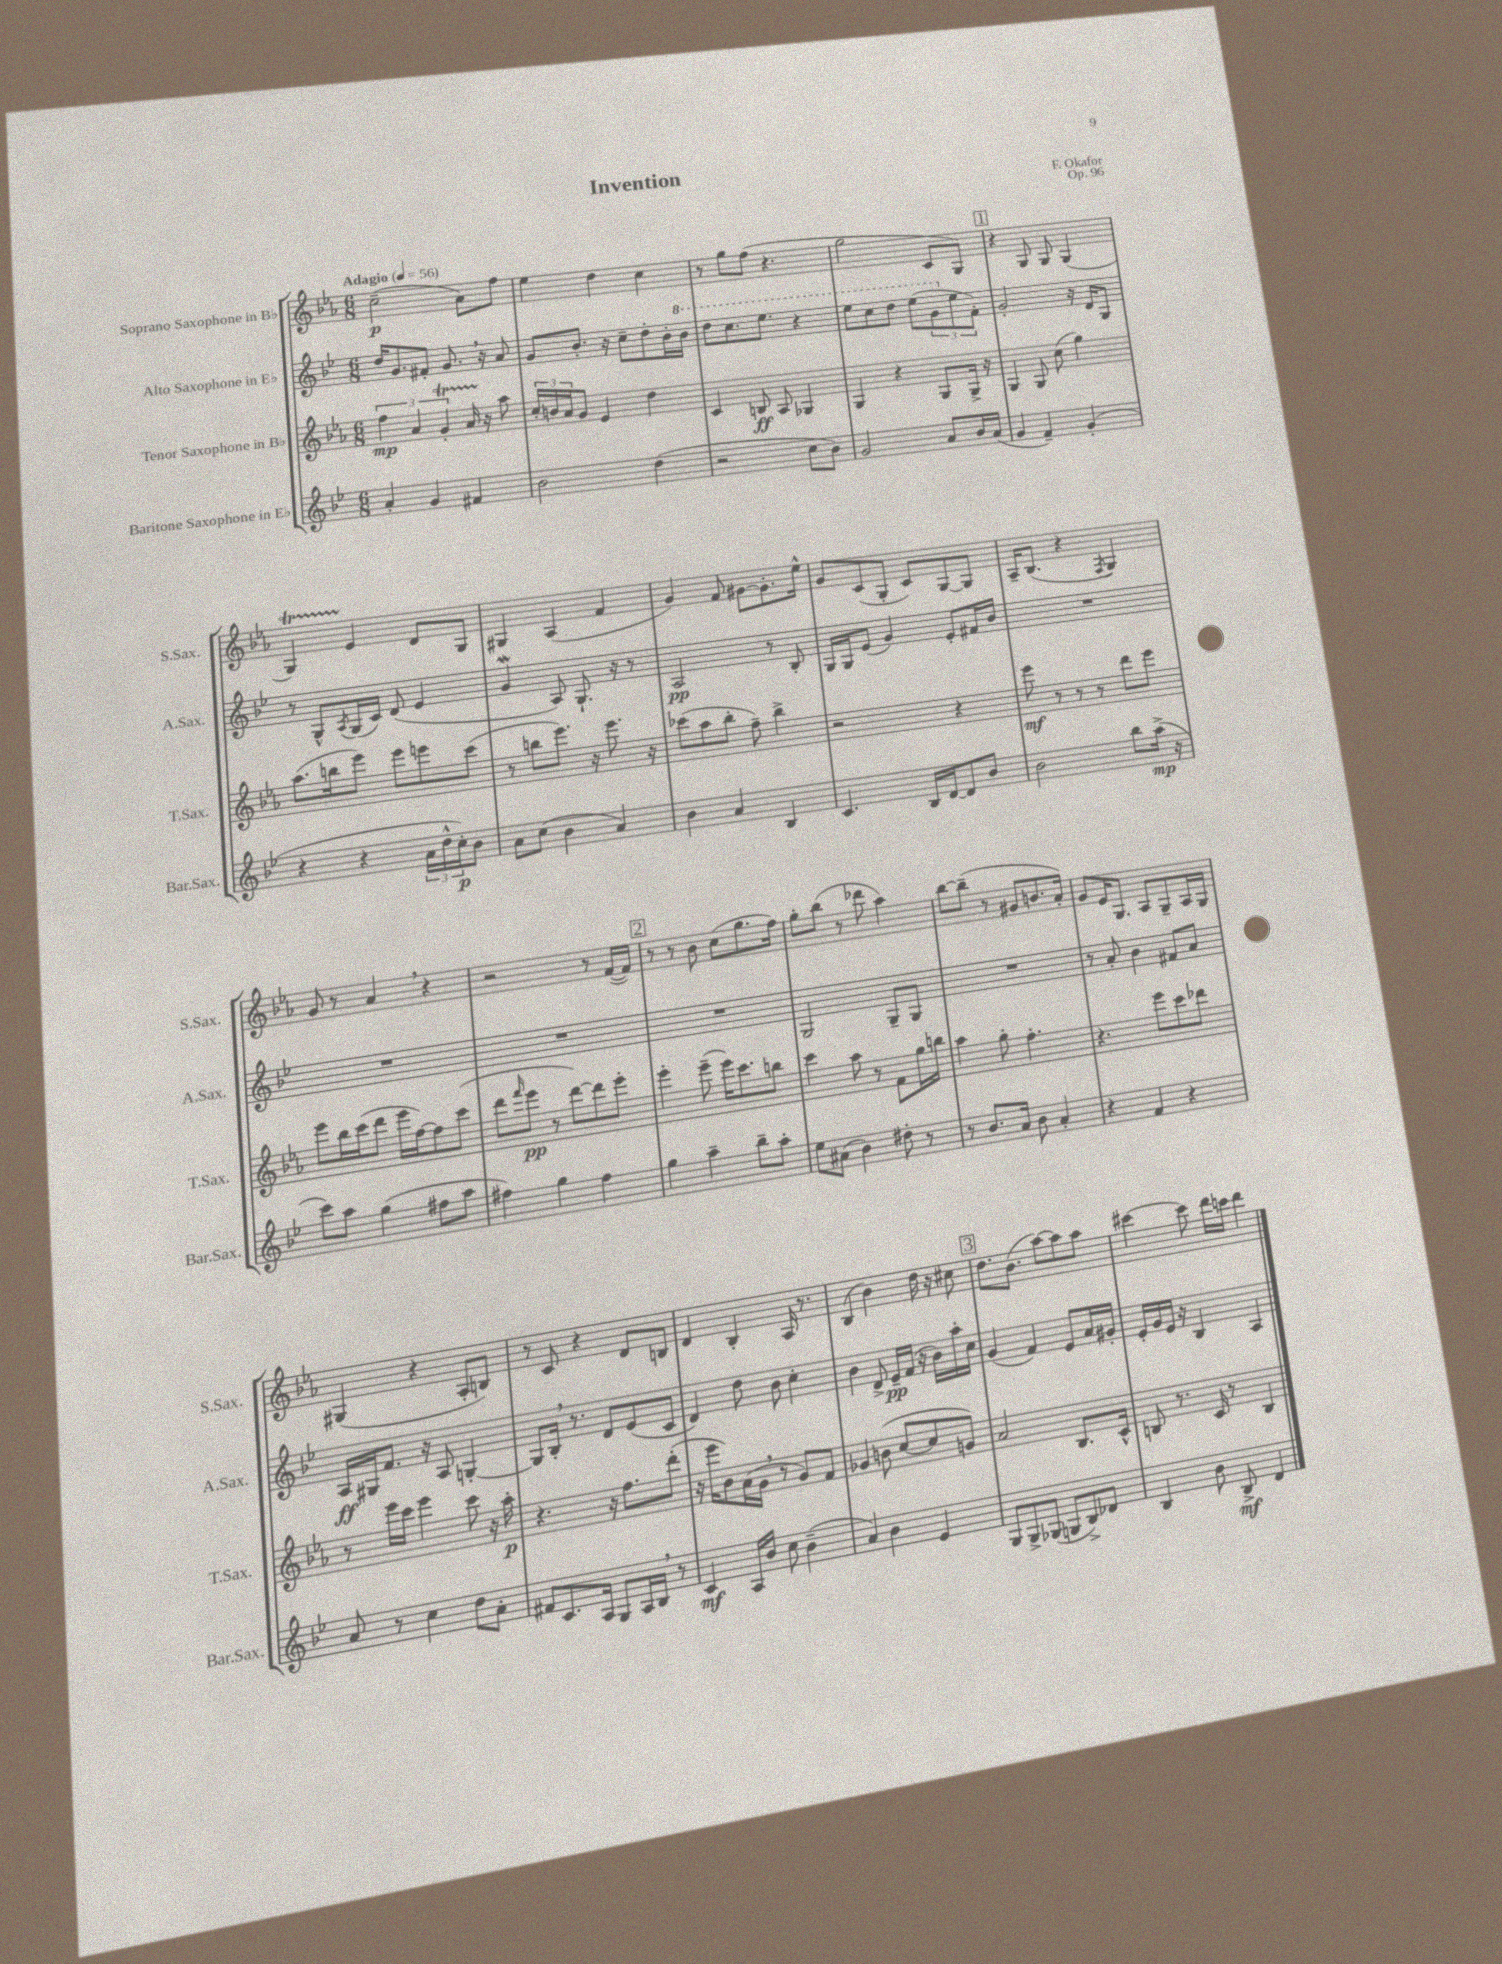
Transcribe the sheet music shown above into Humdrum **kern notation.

**kern	**dynam	**kern	**dynam	**kern	**dynam	**kern	**dynam
*part4	*part4	*part3	*part3	*part2	*part2	*part1	*part1
*staff4	*staff4	*staff3	*staff3	*staff2	*staff2	*staff1	*staff1
*I"Baritone Saxophone in E♭	*	*I"Tenor Saxophone in B♭	*	*I"Alto Saxophone in E♭	*	*I"Soprano Saxophone in B♭	*
*I'Bar.Sax.	*	*I'T.Sax.	*	*I'A.Sax.	*	*I'S.Sax.	*
*clefG2	*	*clefG2	*	*clefG2	*	*clefG2	*
*k[b-e-]	*	*k[b-e-a-]	*	*k[b-e-]	*	*k[b-e-a-]	*
*M6/8	*	*M6/8	*	*M6/8	*	*M6/8	*
*MM56	*	*MM56	*	*MM56	*	*MM56	*
=1	=1	=1	=1	=1	=1	=1	=1
!	!	!	!	!	!	!LO:TX:a:B:t=Adagio	!
4a'/	.	6ff\	mp	16dd/KL	.	(2cc~\	p
.	.	.	.	8.g/	.	.	.
.	.	6a-/	.	.	.	.	.
4g/	.	.	.	8f#X'/J	.	.	.
.	.	6gt'/	.	.	.	.	.
.	.	.	.	8.g,/	.	.	.
4f#X/	.	16a-TTT/	.	.	.	8a-\L)	.
.	.	16r	.	16r	.	.	.
.	.	8aa-\	.	8a/	.	8ff\J	.
=2	=2	=2	=2	=2	=2	=2	=2
2b-\	.	24cc'/LL	.	8g/L	.	4ee-\	.
.	.	24bn/	.	.	.	.	.
.	.	24a-/J	.	.	.	.	.
.	.	8g/J	.	8.b-'/J	.	.	.
.	.	4e-/	.	.	.	4dd\	.
.	.	.	.	16r	.	.	.
.	.	.	.	8cc~\L	.	.	.
(4dd\	.	4dd\	.	8dd'\	.	4cc\	.
.	.	.	.	16b-'\L	.	.	.
*	*	*	*	*8va	*	*	*
.	.	.	.	16bb-\JJ	.	.	.
=3	=3	=3	=3	=3	=3	=3	=3
2r	.	4c/	.	8ddd\L	.	8r	.
.	.	.	.	8.ccc\	.	8gg\L	.
.	.	8Bn/	ff	.	.	(8ff\J	.
.	.	.	.	8.eee-\J	.	.	.
.	.	8A-/	.	.	.	4.r	.
8cc\L	.	4G-X/	.	4r	.	.	.
8b-\J)	.	.	.	.	.	.	.
=4	=4	=4	=4	=4	=4	=4	=4
2g/	.	4G/	.	8eee-\L	.	2gg\	.
.	.	.	.	8ccc\	.	.	.
.	.	4r	.	8ddd\J	.	.	.
.	.	.	.	(8eee-\L	.	.	.
8a/L	.	8G/L	.	12gg\	.	8c/L	.
*	*	*	*	*X8va	*	*	*
.	.	.	.	12ee-\	.	.	.
16b-/L	.	16G^/Jk	.	.	.	8G/J)	.
.	.	.	.	12f'\J)	.	.	.
(16a/JJ	.	16r	.	.	.	.	.
!!LO:REH:place=s1:t=1
=5	=5	=5	=5	=5	=5	=5	=5
4g/	.	4G/	.	2g'/	.	4r	.
4f~/)	.	8G/	.	.	.	8G/	.
.	.	(8cc\	.	.	.	8G/	.
(4g'/	.	4gg\)	.	16r	.	(4G/	.
.	.	.	.	16d/KL	.	.	.
.	.	.	.	8G/J	.	.	.
!!LO:LB:g=z
=6	=6	=6	=6	=6	=6	=6	=6
4r	.	(8.aa-\L	.	8r	.	4Gt/)	.
.	.	.	.	8G^^/L	.	.	.
.	.	16bbn\k	.	.	.	.	.
.	.	.	.	8qA/	.	.	.
4r	.	8eee-\J)	.	(16G/L	.	4e-/	.
.	.	.	.	16c/JJ)	.	.	.
.	.	8eee-\L	.	(8d/	.	.	.
24a\LL	.	8eeen\	.	4e-/	.	8d/L	.
24dd^^\	.	.	.	.	.	.	.
24cc'\J)	p	.	.	.	.	.	.
8b-\J	.	(8ccc\J	.	.	.	8G/J	.
=7	=7	=7	=7	=7	=7	=7	=7
8a\L	.	8r	.	4gW/	.	4G#X/	.
(8cc\J	.	8bbn\L	.	.	.	.	.
4b-\	.	8.eee-\J)	.	8A/)	.	(4A-/	.
.	.	.	.	8.G`/	.	.	.
.	.	16r	.	.	.	.	.
4a/)	.	8.eee-\	.	.	.	4f/	.
.	.	.	.	16r	.	.	.
.	.	.	.	8r	.	.	.
.	.	16r	.	.	.	.	.
=8	=8	=8	=8	=8	=8	=8	=8
4b-\	.	(8ccc-X\L	.	2A/	pp	4g/)	.
.	.	8aa-\	.	.	.	.	.
4a/	.	8bb-'\J	.	.	.	8f/	.
.	.	8ff~\)	.	.	.	[8g#X\L	.
4B-/	.	4bb-^\	.	8r	.	8.g#'\]	.
.	.	.	.	8B-'/	.	.	.
.	.	.	.	.	.	16ee-^^\Jk	.
=9	=9	=9	=9	=9	=9	=9	=9
4.c/	.	2r	.	16G/LL	.	8g/L	.
.	.	.	.	16G/J	.	.	.
.	.	.	.	(8e-/J	.	(8c/	.
.	.	.	.	4g/)	.	8G'/J	.
16B-/LL	.	.	.	.	.	8c/L)	.
[16d/J	.	.	.	.	.	.	.
8d/]	.	4r	.	8e-'/L	.	[8G/	.
8b-/J	.	.	.	16f#X/L	.	8G/J]	.
.	.	.	.	16b-/JJ	.	.	.
=10	=10	=10	=10	=10	=10	=10	=10
2b-\	.	8eee-\	mf	2.r	.	16A-~/KL	.
.	.	.	.	.	.	(8.B-/J	.
.	.	8r	.	.	.	.	.
.	.	8r	.	.	.	4r	.
.	.	8r	.	.	.	.	.
.	.	.	.	.	.	8qF/	.
8bb-\L	.	8ddd\L	.	.	.	4G/)	.
(16aa^\Jk	mp	8eee-\J	.	.	.	.	.
16r	.	.	.	.	.	.	.
!!LO:LB:g=z
=11	=11	=11	=11	=11	=11	=11	=11
8ccc\L)	.	8eee-\L	.	2.r	.	8g/	.
8aa\J	.	16bb-\L	.	.	.	8r	.
.	.	(16ccc\J	.	.	.	.	.
(4gg\	.	8ddd\J	.	.	.	4a-,/	.
.	.	16eee-\LL	.	.	.	.	.
.	.	[16ff\J)	.	.	.	.	.
8ff#X\L	.	8ff\]	.	.	.	4r	.
8aa\J	.	(8ccc\J	.	.	.	.	.
=12	=12	=12	=12	=12	=12	=12	=12
4ff#X\)	.	8ddd\L	.	2.r	.	2r	.
.	.	16qqfff/	.	.	.	.	.
.	.	8eee-\J	pp	.	.	.	.
4gg\	.	8r	.	.	.	.	.
.	.	[8ddd\L)	.	.	.	.	.
4ff#\	.	8ddd\]	.	.	.	8r	.
.	.	8eee-'\J	.	.	.	([16f/LL	.
.	.	.	.	.	.	16f/JJ])	.
!!LO:REH:place=s1:t=2
=13	=13	=13	=13	=13	=13	=13	=13
4gg\	.	4eee-'\	.	2.r	.	8r	.
.	.	.	.	.	.	8r	.
4aa~\	.	(8eee-~\	.	.	.	8b-\	.
.	.	16eee-\KL)	.	.	.	(8cc\L	.
.	.	8.ccc\	.	.	.	.	.
8bb-~\L	.	.	.	.	.	8.gg\	.
8aa'\J	.	8bbn\J	.	.	.	.	.
.	.	.	.	.	.	16ff\Jk)	.
=14	=14	=14	=14	=14	=14	=14	=14
8ee-\L	.	4ccc\	.	2G/	.	8gg'\L	.
(8a#X\J	.	.	.	.	.	(8bb-\J	.
4b-\)	.	8aa-\	.	.	.	8r	.
.	.	8r	.	.	.	8ddd-X\	.
8dd#X'\	.	8f\L	.	8G~/L	.	4aa-\)	.
8r	.	16gg\L	.	8G/J	.	.	.
.	.	16bbn\JJ	.	.	.	.	.
=15	=15	=15	=15	=15	=15	=15	=15
8r	.	4aa-\	.	2.r	.	[8bb-\L	.
8.b-/L	.	.	.	.	.	(8bb-~\J]	.
.	.	8gg'\	.	.	.	8r	.
16a/Jk	.	.	.	.	.	.	.
8b-\	.	4.ff'\	.	.	.	8g#X/L	.
4a'/	.	.	.	.	.	8.bn/	.
.	.	.	.	.	.	16a-'/Jk)	.
=16	=16	=16	=16	=16	=16	=16	=16
4r	.	4.r	.	8r	.	8g/L	.
.	.	.	.	8a'/	.	16e-/K	.
.	.	.	.	.	.	8.G/J	.
4f/	.	.	.	4b-\	.	.	.
.	.	8eee-\L	.	.	.	8A-/L	.
4r	.	8ccc\	.	8f#X/L	.	8G~/	.
.	.	8ddd-X\J	.	8a/J	.	16A-/L	.
.	.	.	.	.	.	16G/JJ	.
!!LO:LB:g=z
=17	=17	=17	=17	=17	=17	=17	=17
8a/	.	8r	.	16A/LL	ff	(4G#X/	.
.	.	.	.	16G#X/J	.	.	.
8r	.	16eee-\LL	.	8.f/J	.	.	.
.	.	16ccc\JJ	.	.	.	.	.
4cc\	.	4eee-\	.	.	.	4r	.
.	.	.	.	16r	.	.	.
.	.	.	.	8A/	.	.	.
8dd\L	.	8ccc\	.	[4Gn'/	.	8A-'/L	.
8a'\J	.	16r	.	.	.	8Bn/J)	.
.	.	16aa-'\	p	.	.	.	.
=18	=18	=18	=18	=18	=18	=18	=18
8f#X/L	.	4.r	.	8G/L]	.	8r	.
8.c/	.	.	.	16B-',/Jk	.	8c/	.
.	.	.	.	8.r	.	.	.
.	.	.	.	.	.	4r	.
16A/Jk	.	.	.	.	.	.	.
8G/L	.	16r	.	8d/L	.	.	.
.	.	8.ff\L	.	.	.	.	.
16A/L	.	.	.	(8e-/	.	8d/L	.
16B-,/JJ	.	.	.	.	.	.	.
8r	.	(8ddd'\J	.	8c/J	.	8Bn/J	.
=19	=19	=19	=19	=19	=19	=19	=19
4c/	mf	16r	.	4d/)	.	4d/	.
.	.	16eee-\KL	.	.	.	.	.
.	.	8b-\)	.	.	.	.	.
16A/LL	.	(16a-\L	.	8dd\	.	4B-'/	.
16b-/JJ	.	16g,\JJ	.	.	.	.	.
8cc\	.	8r	.	8b-\	.	.	.
(4b-~\	.	8g/L)	.	4cc'\	.	16A-/	.
.	.	.	.	.	.	8.r	.
.	.	8f/J	.	.	.	.	.
=20	=20	=20	=20	=20	=20	=20	=20
4a/)	.	4g-X/	.	4b-\	.	(4B-/	.
4b-\	.	(8bn\	.	8d^/	.	4b-\)	.
.	.	[8cc/L	.	16e-~/LL	pp	.	.
.	.	.	.	(16f/JJ	.	.	.
4e-/	.	8cc/]	.	16r	.	16dd\	.
.	.	.	.	16b-\LL)	.	16r	.
.	.	8gn/J)	.	16aa'\	.	8cc#X\	.
.	.	.	.	16cc\JJ	.	.	.
!!LO:REH:place=s1:t=3
=21	=21	=21	=21	=21	=21	=21	=21
8G/L	.	2a-/	.	(4g/	.	8.dd\L	.
8G^/	.	.	.	.	.	.	.
.	.	.	.	.	.	(8.b-\J	.
(8G-X/J	.	.	.	4f/)	.	.	.
8Gn/L	.	.	.	.	.	[8aa-\L)	.
8B-^/)	.	8.B-/L	.	8e-/L	.	8aa-\]	.
8d-X/J	.	.	.	16a/L	.	8aa-\J	.
.	.	16c^^/Jk	.	16g#X'/JJ	.	.	.
=22	=22	=22	=22	=22	=22	=22	=22
4B-/	.	8Bn/	.	16e-'/LL	.	[4ccc#X\	.
.	.	.	.	16g/	.	.	.
.	.	8.r	.	16e-/JJ	.	.	.
.	.	.	.	16r	.	.	.
8b-\	.	.	.	4B-/	.	8ccc#\]	.
.	.	16c/	.	.	.	.	.
8B-^/	mf	8r	.	.	.	16ddd\LL	.
.	.	.	.	.	.	16cccn\JJ	.
4d/	.	4B/	.	4A/	.	4ddd\	.
==	==	==	==	==	==	==	==
*-	*-	*-	*-	*-	*-	*-	*-
